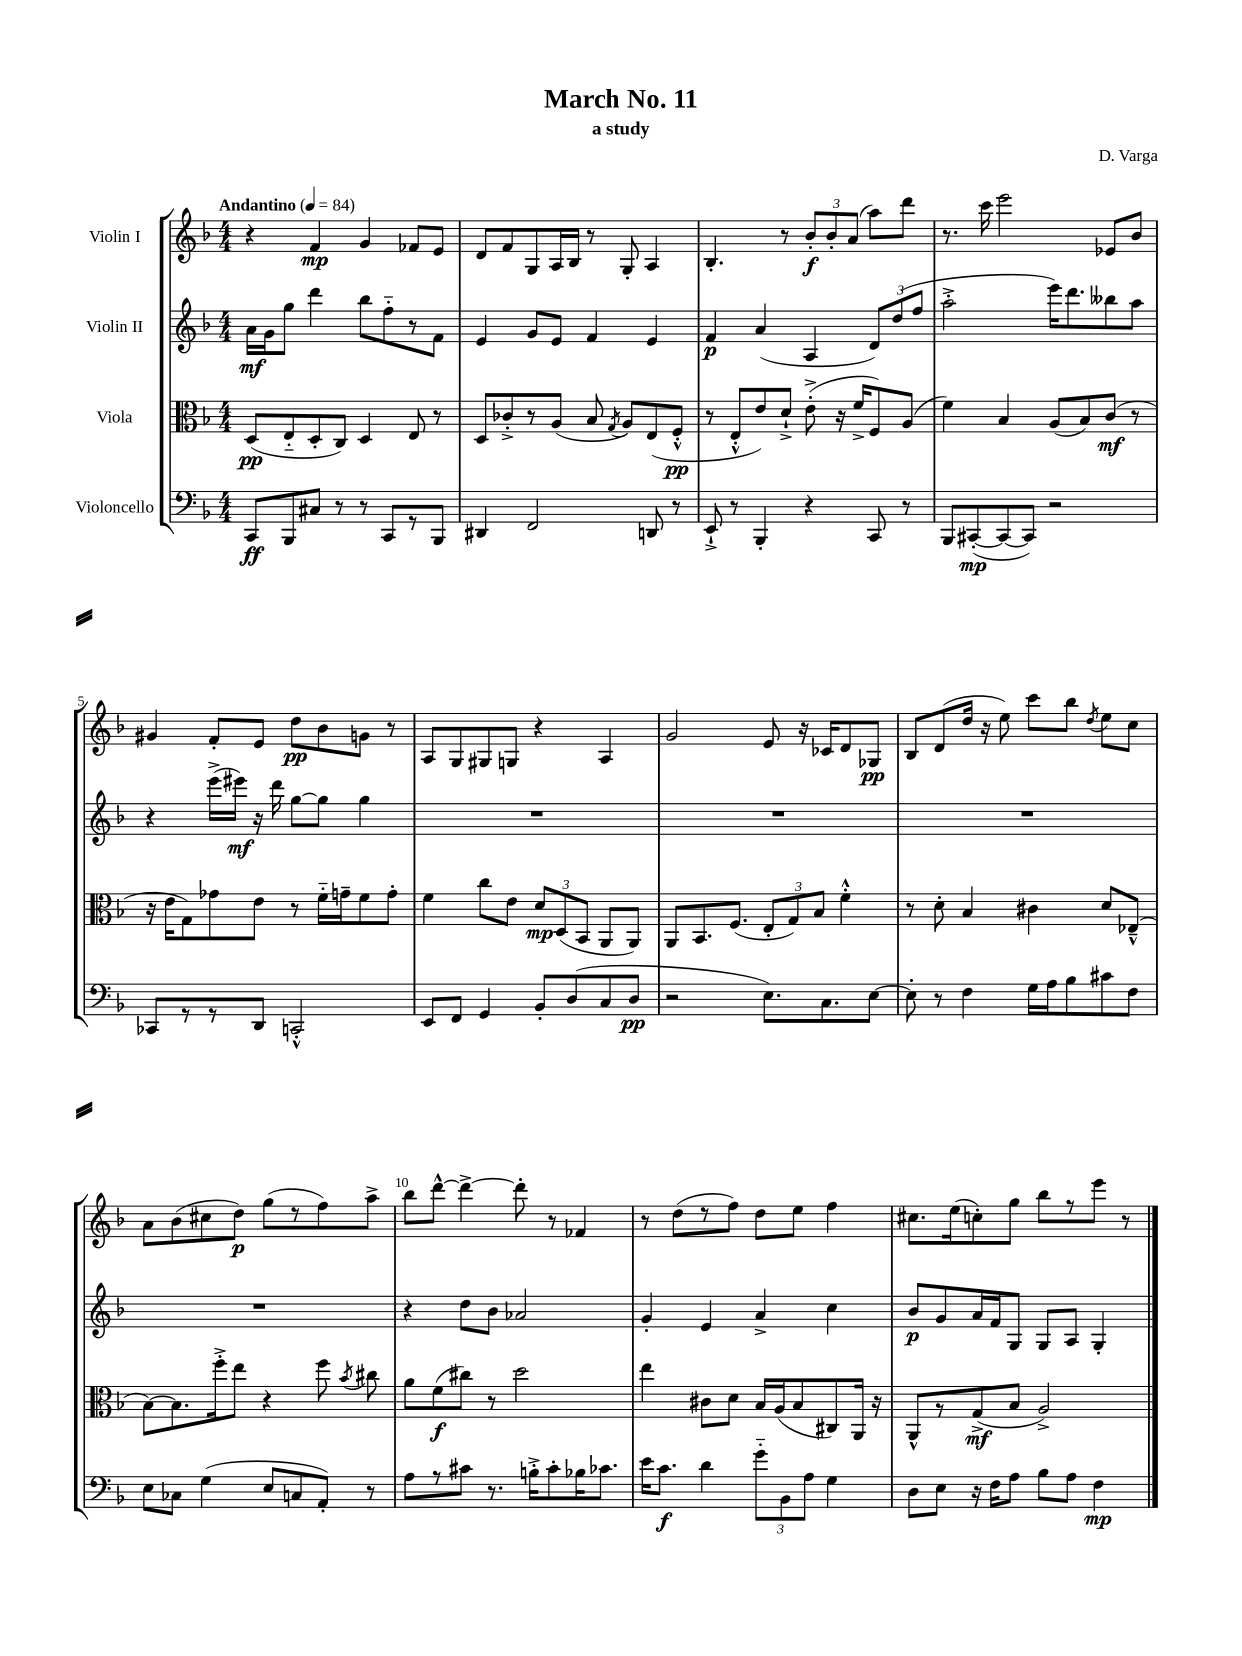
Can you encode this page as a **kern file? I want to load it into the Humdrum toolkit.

**kern	**dynam	**kern	**dynam	**kern	**dynam	**kern	**dynam
*part4	*part4	*part3	*part3	*part2	*part2	*part1	*part1
*staff4	*staff4	*staff3	*staff3	*staff2	*staff2	*staff1	*staff1
*I"Violoncello	*	*I"Viola	*	*I"Violin II	*	*I"Violin I	*
*clefF4	*	*clefC3	*	*clefG2	*	*clefG2	*
*k[b-]	*	*k[b-]	*	*k[b-]	*	*k[b-]	*
*M4/4	*	*M4/4	*	*M4/4	*	*M4/4	*
*MM84	*	*MM84	*	*MM84	*	*MM84	*
=1	=1	=1	=1	=1	=1	=1	=1
!	!	!	!	!	!	!LO:TX:a:B:t=Andantino	!
8CC/L	ff	(8D/L	pp	16a\LL	mf	4r	.
.	.	.	.	16g\J	.	.	.
8BBB-/	.	8E/	.	8gg\J	.	.	.
8C#X/J	.	8D'/	.	4ddd\	.	4f/	mp
8r	.	8C/J)	.	.	.	.	.
8r	.	4D/	.	8bb-\L	.	4g/	.
8CC/L	.	.	.	8ff\	.	.	.
8r	.	8E/	.	8r	.	8f-X/L	.
8BBB-/J	.	8r	.	8f\J	.	8e/J	.
=2	=2	=2	=2	=2	=2	=2	=2
4DD#X/	.	8D/L	.	4e/	.	8d/L	.
.	.	8c-X'^/	.	.	.	8f/	.
2FF/	.	8r	.	8g/L	.	8G/	.
.	.	(8A/J	.	8e/J	.	16A/L	.
.	.	.	.	.	.	16B-/JJ	.
.	.	8B-/	.	4f/	.	8r	.
.	.	8qG/	.	.	.	.	.
.	.	8A/L)	.	.	.	8G'/	.
8DDn/	.	(8E/	.	4e/	.	4A/	.
8r	.	8F'^^/J	pp	.	.	.	.
=3	=3	=3	=3	=3	=3	=3	=3
8EE`^/	.	8r	.	4f/	p	4.B-'/	.
8r	.	8E'^^/L	.	.	.	.	.
4BBB-'/	.	8e/)	.	(4a/	.	.	.
.	.	8d`^/J	.	.	.	8r	.
4r	.	(8e'^\	.	4A/	.	12b-'/L	f
.	.	.	.	.	.	12b-'/	.
.	.	16r	.	.	.	.	.
.	.	.	.	.	.	(12a/J	.
.	.	16f^/KL	.	.	.	.	.
8CC/	.	8F/)	.	12d/L)	.	8aa\L)	.
.	.	.	.	(12dd/	.	.	.
8r	.	(8A/J	.	.	.	8ddd\J	.
.	.	.	.	12ff/J	.	.	.
=4	=4	=4	=4	=4	=4	=4	=4
8BBB-/L	.	4f\)	.	2aa'^\	.	8.r	.
([8CC#X'/	mp	.	.	.	.	.	.
.	.	.	.	.	.	16ccc\	.
8CC#/_	.	4B-/	.	.	.	2eee\	.
8CC#/J])	.	.	.	.	.	.	.
2r	.	(8A/L	.	16eee\KL)	.	.	.
.	.	.	.	8.ddd\	.	.	.
.	.	8B-/)	.	.	.	.	.
.	.	(8c/J	mf	8bb--X\	.	8e-X/L	.
.	.	8r	.	8aa\J	.	8b-/J	.
!!LO:LB:g=z
=5	=5	=5	=5	=5	=5	=5	=5
8CC-X/L	.	16r	.	4r	.	4g#X/	.
.	.	16e\KL	.	.	.	.	.
8r	.	8G\)	.	.	.	.	.
8r	.	8g-X\	.	(16eee^\LL	.	8f'/L	.
.	.	.	.	16eee#X\JJ)	mf	.	.
8DD/J	.	8e\J	.	16r	.	8e/J	.
.	.	.	.	16ddd\	.	.	.
2CCn'^^/	.	8r	.	[8gg\L	.	8dd\L	pp
.	.	16f\LL	.	8gg\J]	.	8b-\	.
.	.	16gn~\J	.	.	.	.	.
.	.	8f\	.	4gg\	.	8gn\J	.
.	.	8g'\J	.	.	.	8r	.
=6	=6	=6	=6	=6	=6	=6	=6
8EE/L	.	4f\	.	1r	.	8A/L	.
8FF/J	.	.	.	.	.	8G/	.
4GG/	.	8cc\L	.	.	.	8G#X/	.
.	.	8e\J	.	.	.	8Gn/J	.
8BB-'/L	.	12d/L	mp	.	.	4r	.
.	.	(12D/	.	.	.	.	.
(8D/	.	.	.	.	.	.	.
.	.	12BB-/J	.	.	.	.	.
8C/	.	8AA/L	.	.	.	4A/	.
8D/J	pp	8AA/J)	.	.	.	.	.
=7	=7	=7	=7	=7	=7	=7	=7
2r	.	8AA/L	.	1r	.	2g/	.
.	.	8.BB-/	.	.	.	.	.
.	.	(8.F/J	.	.	.	.	.
8.E\L)	.	12E'/L	.	.	.	8e/	.
.	.	12G/)	.	.	.	.	.
.	.	.	.	.	.	16r	.
.	.	12B-/J	.	.	.	.	.
8.C\	.	.	.	.	.	16c-X/KL	.
.	.	4f'^^\	.	.	.	8d/	.
[8E\J	.	.	.	.	.	8G-X/J	pp
=8	=8	=8	=8	=8	=8	=8	=8
8E'\]	.	8r	.	1r	.	8B-/L	.
8r	.	8d'\	.	.	.	(8d/	.
4F\	.	4B-/	.	.	.	16dd/Jk	.
.	.	.	.	.	.	16r	.
.	.	.	.	.	.	8ee\)	.
16G\LL	.	4c#X\	.	.	.	8ccc\L	.
16A\J	.	.	.	.	.	.	.
8B-\	.	.	.	.	.	8bb-\J	.
.	.	.	.	.	.	8qdd/	.
8c#X\	.	8d/L	.	.	.	8ee\L	.
8F\J	.	(8E-X~^^/J	.	.	.	8cc\J	.
!!LO:LB:g=z
=9	=9	=9	=9	=9	=9	=9	=9
8E\L	.	[8B-\L)	.	1r	.	8a\L	.
8C-X\J	.	8.B-\]	.	.	.	(8b-\	.
(4G\	.	.	.	.	.	8cc#X\	.
.	.	16ff'^\k	.	.	.	.	.
.	.	8ee\J	.	.	.	8dd\J)	p
8E/L	.	4r	.	.	.	(8gg\L	.
8Cn/	.	.	.	.	.	8r	.
8AA'/J)	.	8ff\	.	.	.	8ff\)	.
.	.	8qb-/	.	.	.	.	.
8r	.	8cc#X\	.	.	.	8aa^\J	.
=10	=10	=10	=10	=10	=10	=10	=10
8A\L	.	8a\L	.	4r	.	8bb-\L	.
8r	.	(8f\	f	.	.	[8ddd^^\J	.
8c#X\J	.	8cc#X\J)	.	8dd\L	.	4ddd^\_	.
8.r	.	8r	.	8b-\J	.	.	.
.	.	2dd\	.	2a-X/	.	8ddd'\]	.
16Bn'^\KL	.	.	.	.	.	.	.
8c#'\	.	.	.	.	.	8r	.
16B-X\K	.	.	.	.	.	4f-X/	.
8.c-X\J	.	.	.	.	.	.	.
=11	=11	=11	=11	=11	=11	=11	=11
16e\KL	.	4ee\	.	4g'/	.	8r	.
8.c\J	f	.	.	.	.	.	.
.	.	.	.	.	.	(8dd\L	.
4d\	.	8c#X\L	.	4e/	.	8r	.
.	.	8d\J	.	.	.	8ff\J)	.
12g\L	.	16B-/LL	.	4a^/	.	8dd\L	.
.	.	(16A/J	.	.	.	.	.
12BB-\	.	.	.	.	.	.	.
.	.	8B-/	.	.	.	8ee\J	.
12A\J	.	.	.	.	.	.	.
4G\	.	8C#X/)	.	4cc\	.	4ff\	.
.	.	16AA/Jk	.	.	.	.	.
.	.	16r	.	.	.	.	.
=12	=12	=12	=12	=12	=12	=12	=12
8D\L	.	8AA^^/L	.	8b-/L	p	8.cc#X\L	.
8E\J	.	8r	.	8g/	.	.	.
.	.	.	.	.	.	(16ee\k	.
16r	.	(8G^/	mf	16a/L	.	8ccn'\)	.
16F\KL	.	.	.	16f/J	.	.	.
8A\J	.	8B-/J	.	8G/J	.	8gg\J	.
8B-\L	.	2A^/)	.	8G/L	.	8bb-\L	.
8A\J	.	.	.	8A/J	.	8r	.
4F\	mp	.	.	4G'/	.	8eee\J	.
.	.	.	.	.	.	8r	.
==	==	==	==	==	==	==	==
*-	*-	*-	*-	*-	*-	*-	*-
